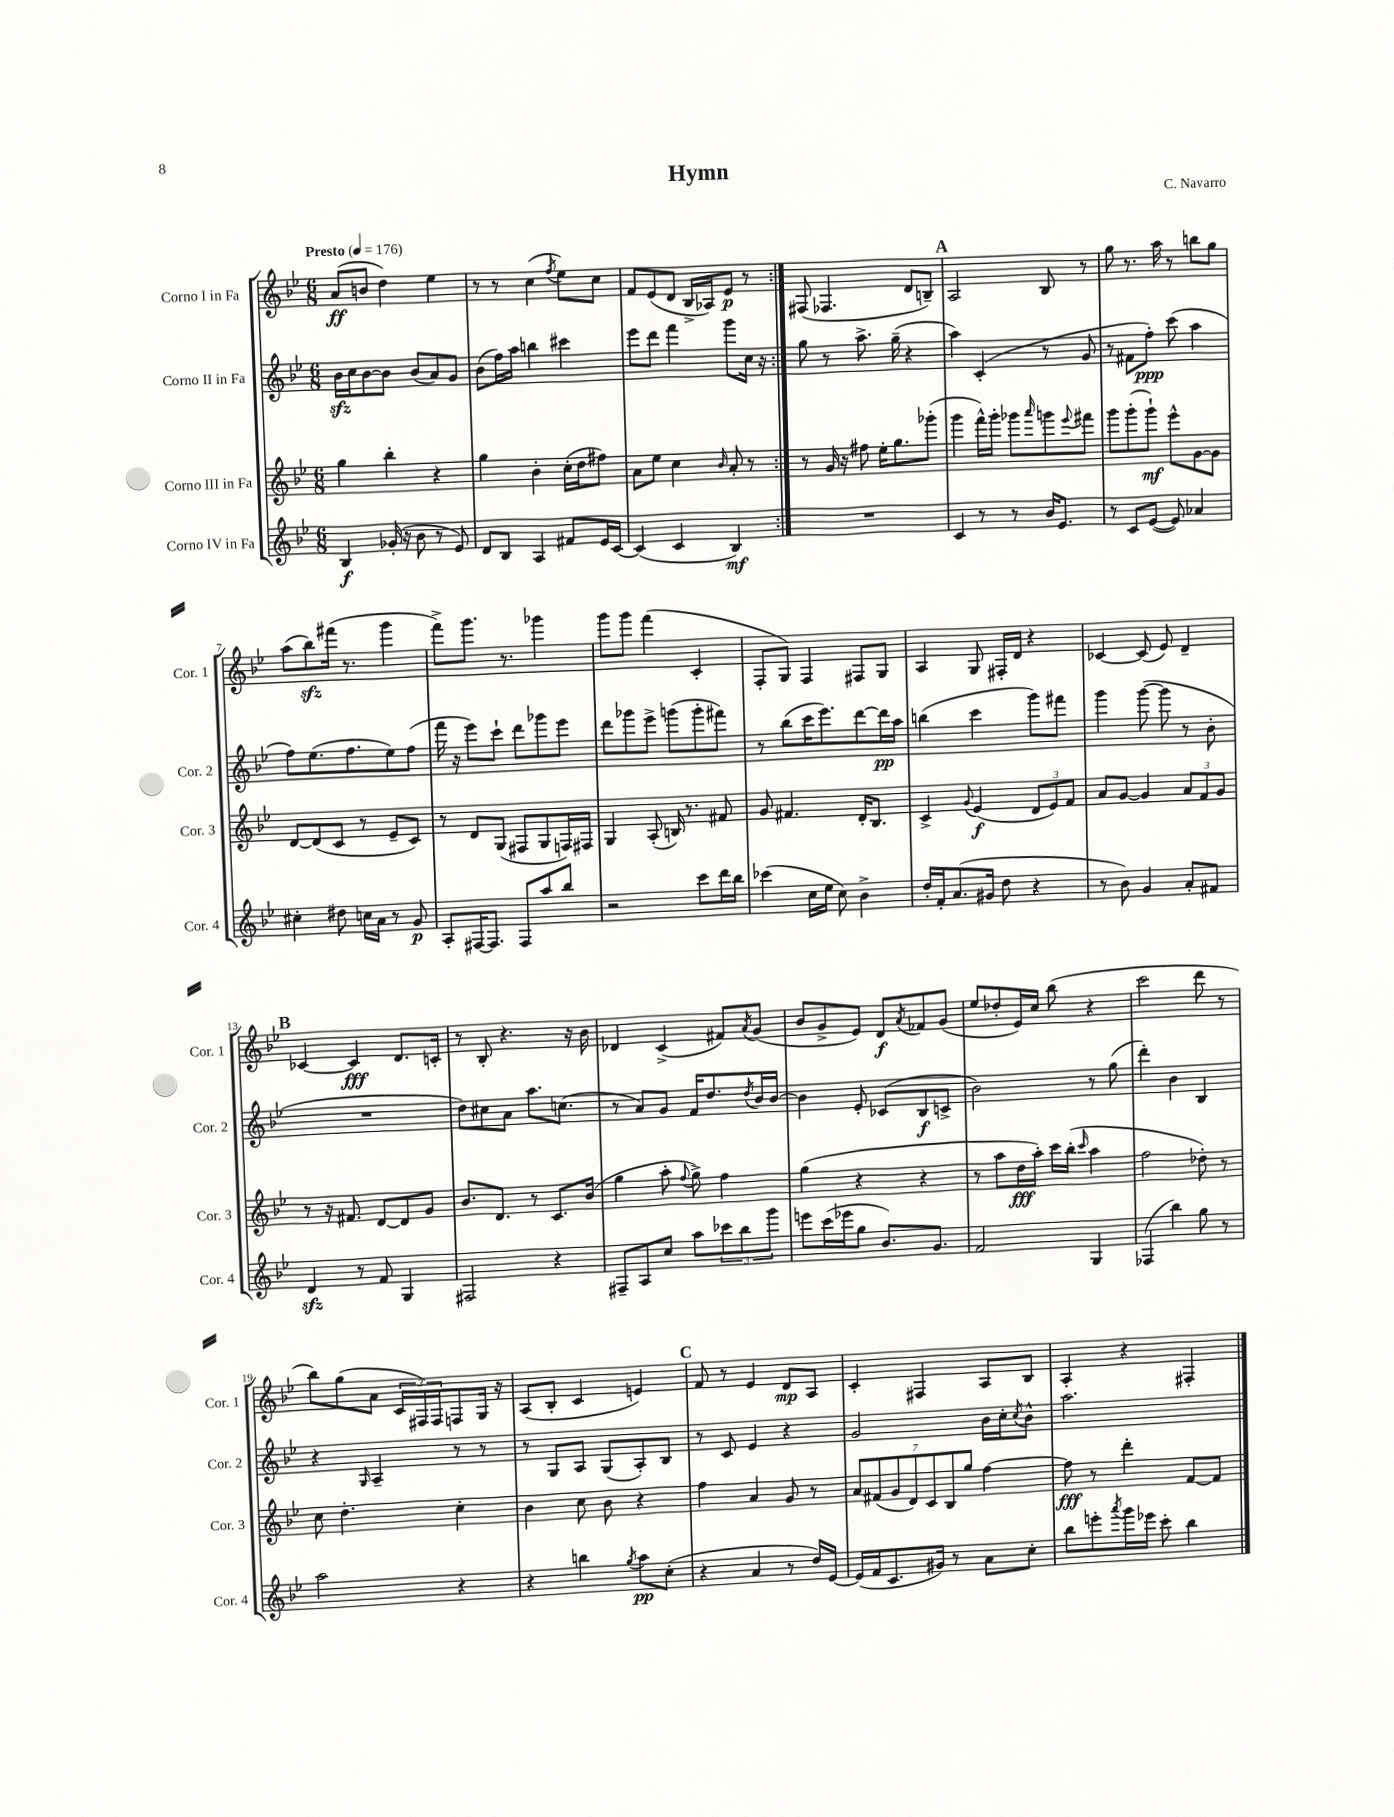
\header { title = "Hymn" composer = "C. Navarro" }
<<
\new StaffGroup <<
\new Staff = "s0" \with { instrumentName = "Corno I in Fa" shortInstrumentName = "Cor. 1" } {
    \clef treble \key bes \major \numericTimeSignature \time 6/8 \tempo "Presto" 4 = 176
    \repeat volta 2 { a'8\ff( b'8 d''4) ees''4 |
    r8 r8 c''4( \acciaccatura { f''8 } ees''8) c''8 |
    f'8 ees'8( d'8 bes16-> aes16) ees'8\p r8 | }
    fis8( fes4. d'8 b8--) |
    \mark \markup { \bold "A" } a2 bes8 r8 |
    g''8 r8. a''16 r8 b''8 g''8 |
    a''8( bes''8\sfz) fis'''16( r8. g'''4 |
    f'''8->) g'''8. r8. ges'''4 |
    g'''8 g'''8 f'''4( c'4-. |
    f8-. g8) f4 fis8 g8 |
    a4 g8 fis16-. d'16 r4 |
    ces'4~ ces'8( ees'8) d'4-- |
    \mark \markup { \bold "B" } ces'4~ ces'4\fff d'8. c'16-. |
    r8 bes8-. r4. r16 bes'16 |
    des'4 c'4->( fis'8) \acciaccatura { a'8 } g'8( |
    bes'8 g'8-> ees'8) d'8\f \acciaccatura { a'8 } fes'8 g'8( |
    ees''8 des''8-. ees'16) c''16 bes''8( r4 |
    c'''2 d'''8 r8 |
    bes''8) g''8( a'8 \tuplet 3/2 { c'16 fis16) fis16 } f8 g16 r16 |
    a8( bes8-. c'4 e'4) |
    \mark \markup { \bold "C" } f'8 r8 ees'4 d'8\mp a8 |
    c'4-. fis4 a8 bes8 |
    a4-. r4 fis4-. \bar "|." |
}
\new Staff = "s1" \with { instrumentName = "Corno II in Fa" shortInstrumentName = "Cor. 2" } {
    \clef treble \key bes \major \numericTimeSignature \time 6/8
    \repeat volta 2 { bes'16\sfz c''16 bes'8~ bes'8 bes'8( a'8) g'8 |
    bes'8( f''16) a''16 b''4 cis'''4 |
    ees'''8 d'''8 f'''4 g'''8 c''16 r16 | }
    g''8 r8 a''8.-> g''16--( r4 |
    \mark \markup { \bold "A" } a''4) c'4-.( r8 g'8 |
    r8 fis'8 f''8-.\ppp) c'''8( a''4 |
    f''8) ees''8.( f''8. ees''8) f''8( |
    f'''16 r16 ees'''8) c'''8-! d'''8 ges'''8 ees'''8 |
    d'''8 ges'''8 ees'''8-> g'''8( g'''8-. fis'''8) |
    r8 bes''8( c'''16 ees'''8.) d'''8~ d'''16\pp a''16 |
    b''4( c'''4 g'''8) fis'''8 |
    g'''4 g'''8~( g'''8 r8 bes'8-. |
    \mark \markup { \bold "B" } R2. |
    d''8) cis''8 a'8 a''8. c''8.( |
    r8 a'8) g'8 f'16 d''8. \acciaccatura { d''8 } bes'16 bes'16~ |
    bes'4 ees'8-. ces'8( bes8\f c'8-> |
    bes'2) r8 g''8( |
    d'''4-.) bes'4 bes4 |
    r4 \grace { g16 } a4-- r8 r8 |
    r8 g8 a8 g8( a8-.) bes8 |
    \mark \markup { \bold "C" } r8 c'8 ees'4 r4 |
    g'2 bes'16 c''16-. \acciaccatura { c''8 } bes'8-^ |
    a''2. \bar "|." |
}
\new Staff = "s2" \with { instrumentName = "Corno III in Fa" shortInstrumentName = "Cor. 3" } {
    \clef treble \key bes \major \numericTimeSignature \time 6/8
    \repeat volta 2 { g''4 bes''4-. r4 |
    g''4 bes'4-. c''16-.( d''16 fis''8) |
    a'8 ees''8 c''4 \grace { bes'16 } a'8-. r8 | }
    r8 g'16 r16 fis''8 ees''16-. g''8. ges'''8-.( |
    \mark \markup { \bold "A" } g'''4 f'''16-^) g'''16-. ges'''8 \grace { a'''16 } g'''8 \appoggiatura { ees'''8 } fis'''8 |
    g'''8 g'''8-.( g'''8-!\mf) ees'''8-^ g'8~ g'8 |
    d'8~ d'8( c'8 r8 ees'8-- c'8) |
    r8 d'8 g8( fis8 g8 f16) fis16 |
    g4 a8-.( b16) r8. fis'8 |
    g'8 fis'4. d'16-. bes8. |
    c'4-> \appoggiatura { g'8 } ees'4\f( \tuplet 3/2 { d'8 ees'8) f'8 } |
    a'8 g'8~ g'4 \tuplet 3/2 { a'8 f'8 g'8 } |
    \mark \markup { \bold "B" } r8 r16 fis'8. d'8~ d'8 g'8 |
    bes'8. d'8. r8 c'8. bes'16( |
    g''4 a''8-. \appoggiatura { f''8 } g''8->) f''4 |
    g''4( r4 r4 |
    r8 a''8 d''16\fff a''16-.) c'''16 bes''16-.( \grace { c'''16 } a''4 |
    f''2 des''8-.) r8 |
    c''8 d''4.-. c''4-. |
    bes'4 c''8 bes'8 r4 |
    \mark \markup { \bold "C" } f''4 a'4 g'8 r8 |
    \tuplet 7/4 { a'8 fis'8( g'8 d'8) c'8 bes8 g''8 } f''4~ |
    f''8\fff r8 d'''4-. f'8~ f'8 \bar "|." |
}
\new Staff = "s3" \with { instrumentName = "Corno IV in Fa" shortInstrumentName = "Cor. 4" } {
    \clef treble \key bes \major \numericTimeSignature \time 6/8
    \repeat volta 2 { bes4\f ges'16-.( r16 bes'8 r8 ees'8) |
    d'8 bes8 a4 fis'8 ees'16 c'16~ |
    c'4( c'4 bes4\mf) | }
    R2. |
    \mark \markup { \bold "A" } c'4 r8 r8 bes'16 ees'8. |
    r8 c'8 ees'8~( ees'8) aes'4 |
    cis''4-. dis''8 c''16 a'16 r8 g'8\p |
    a8-. fis16~ fis8. fis8 a''8 bes''8 |
    r2 c'''8 d'''16 bes''16 |
    ces'''4( c''16 ees''16 c''8) bes'4-> |
    d''16-. f'16-. a'8.( gis'16 d''8 r4 |
    r8 bes'8) g'4 a'8-. fis'8 |
    \mark \markup { \bold "B" } d'4\sfz r8 f'8 g4 |
    fis2 r4 |
    fis8-- a8 c''8 a''8 \tuplet 3/2 { ces'''8 bes''8 g'''8 } |
    e'''8 c'''16( ees'''16 g''8 bes'8.) g'8. |
    f'2 g4 |
    fes4( bes''4) g''8 r8 |
    a''2 r4 |
    r4 b''4 \acciaccatura { g''8 } a''8\pp c''8-.( |
    \mark \markup { \bold "C" } r4 a'4 r8 d''16) ees'16~ |
    ees'16( f'16 c'8. gis'16) r8 a'8 c''8-. |
    bes''8 e'''8-. \acciaccatura { a'''8 } g'''16 ees'''16 c'''8-. bes''4 \bar "|." |
}
>>
>>
